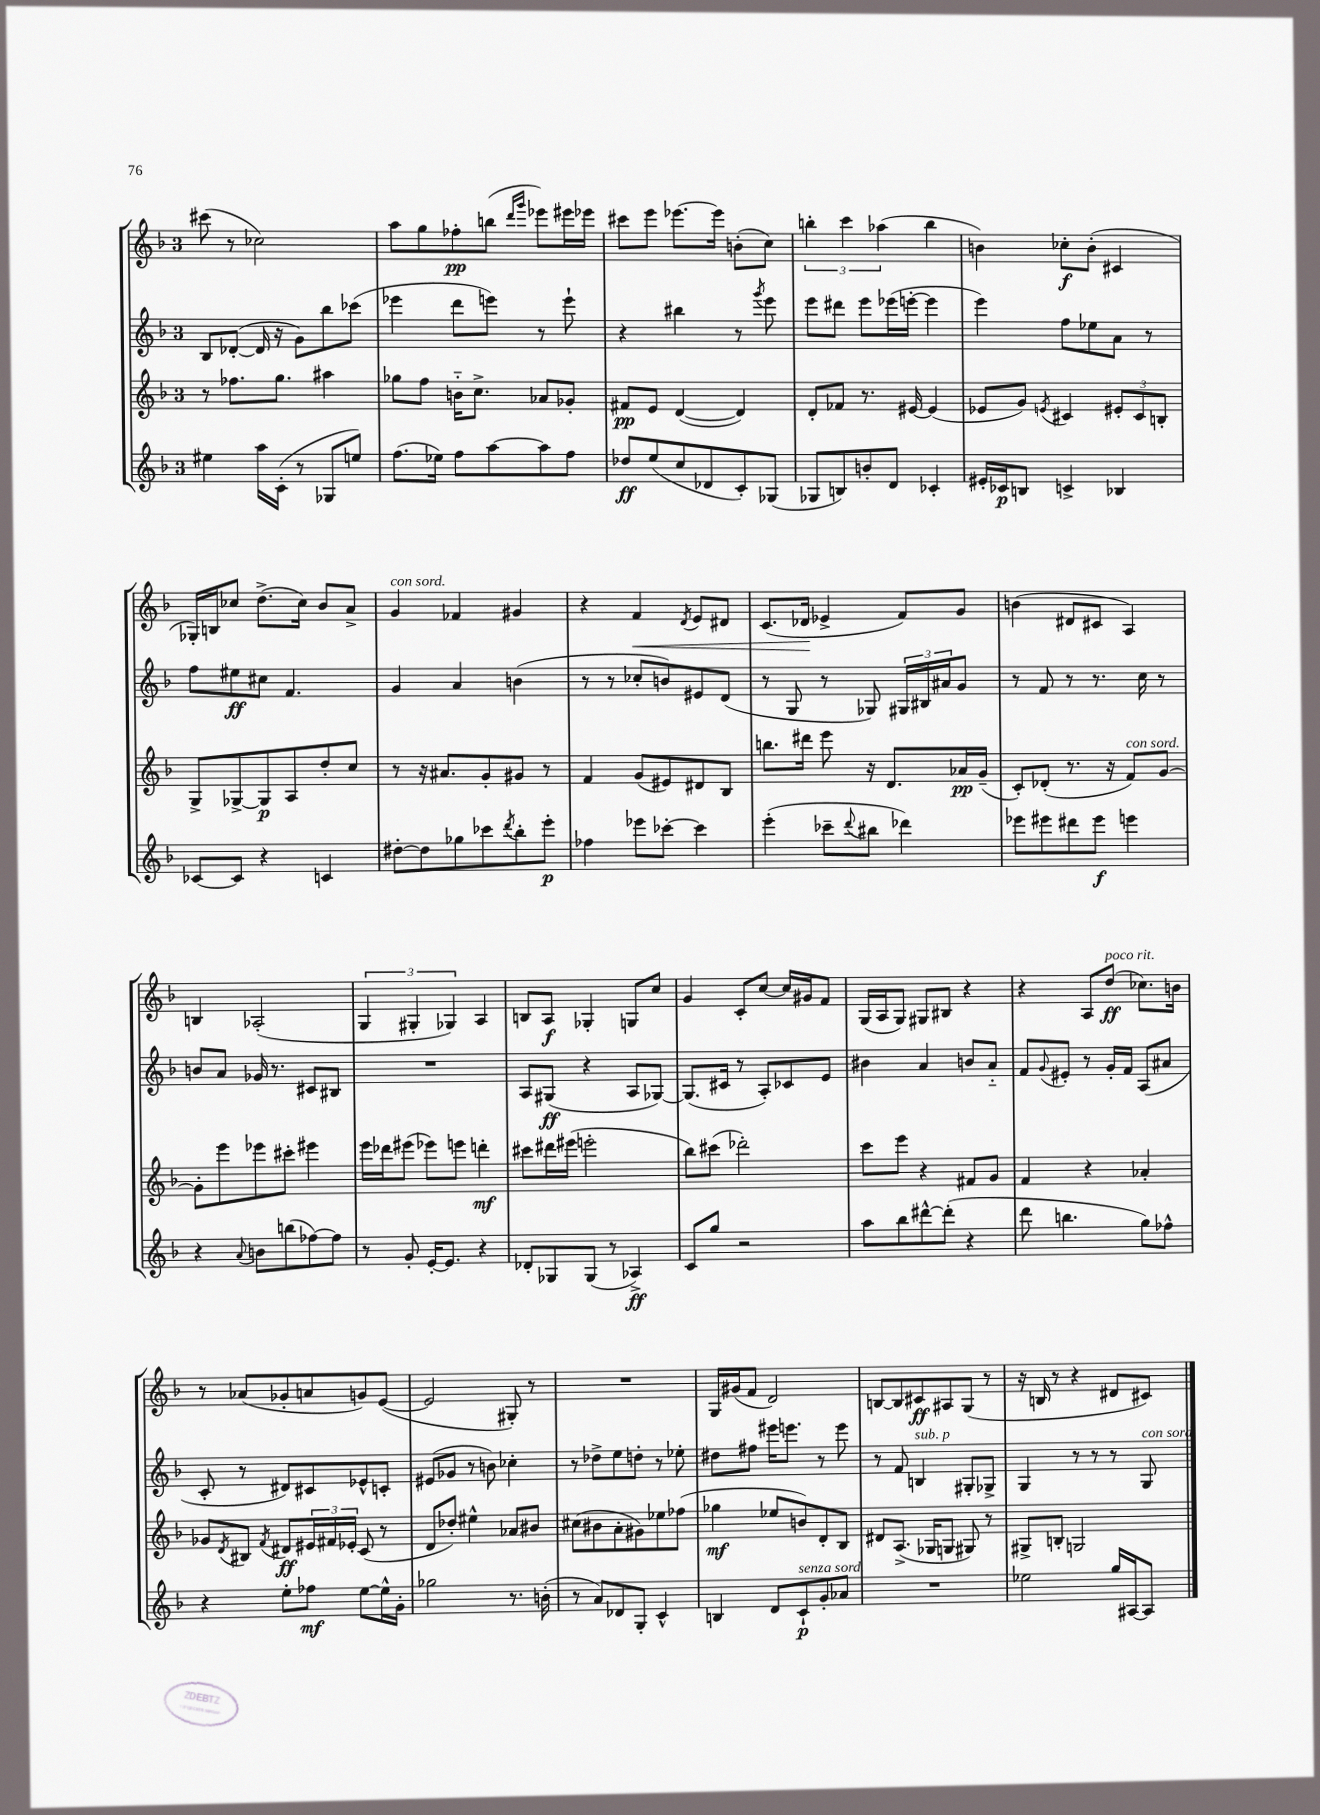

**kern	**kern	**kern	**kern
*staff4	*staff3	*staff2	*staff1
*clefG2	*clefG2	*clefG2	*clefG2
*k[b-]	*k[b-]	*k[b-]	*k[b-]
*M3/4	*M3/4	*M3/4	*M3/4
4ee#	8r	8B-	(8ccc#
.	8.ff-	([8d-'	8r
16aa	.	16d-]	2cc-)
(16c'	8.gg	16r	.
8r	.	8g)	.
8G-	4aa#	8bb-	.
8ee)	.	(8ccc-	.
=	=	=	=
(8.ff	8gg-	4eee-	8aa
.	8ff	.	8gg
16ee-)	.	.	.
8ff	16b'~	8ddd	8ff-'
.	8.cc^	.	.
[8aa	.	8eee)	(8bb
.	.	.	16qqddd
.	.	.	16qqggg
8aa]	8a-	8r	8eee-)
8ff	8g-'	8eee`	16eee#
.	.	.	16eee-
=	=	=	=
8dd-	8f#	4r	8ccc#
(8ee	8e	.	8eee
8cc	([4d	4bb#	[8.eee-
8d-	.	.	.
.	.	.	16eee-]
8c')	4d])	8r	(8b'
.	.	8qggg	.
(8G-	.	8eee	8cc)
=	=	=	=
8G-	8d'	8eee	6bb'
8B)	8f-	8ddd#	.
.	.	.	6ccc
8b'	8.r	8eee	.
.	.	.	(6aa-
8d	.	(16eee-	.
.	[16e#	[16eee'	.
4c-'	(4e#]	4eee]	4bb
=	=	=	=
16e#'	8e-	4eee)	4b)
16c-	.	.	.
8B	8g)	.	.
.	8qe	.	.
4c^	4c#	8ff	8cc-'
.	.	8ee-	(8b'
4B-	12e#'	8a	4c#
.	12c#	.	.
.	.	8r	.
.	12B'	.	.
=	=	=	=
[8c-	8G^	8ff	16G-')
.	.	.	16B
8c-]	[8G-^	8ee#	8cc-
4r	8G-]	8cc#	(8.dd^
.	8A	4.f	.
.	.	.	16cc-)
4c	8dd'	.	8b-
.	8cc	.	8a^
=	=	=	=
[8dd#'	8r	4g	4g
8dd#]	16r	.	.
.	8.a#	.	.
8gg-	.	4a	4f-
8ccc-	8g'	.	.
8qddd	.	.	.
8bb-'	8g#	(4b	4g#
8eee'	8r	.	.
=	=	=	=
4ff-	4f	8r	4r
.	.	8r	.
8eee-	(8g	8cc-'	4f
[8ccc-'	8e#)	8b)	.
.	.	.	8qd
4ccc-]	8d#	8e#	8e
.	8B-	(8d	8d#
=	=	=	=
(4eee'	8.bb	8r	(8.c
.	.	8G	.
.	16ddd#	.	16d-
8ccc-~	8eee	8r	4e-^
8qqddd	.	.	.
8bb#	16r	8G-)	.
.	8.d	.	.
4ddd-)	.	24G#	8f)
.	.	24B#	.
.	.	24a#	.
.	16a-	8g	8g
.	(16g~	.	.
=	=	=	=
8eee-	8c')	8r	(4b
8eee#	(8d-'	8f	.
8ddd#	8.r	8r	8d#
8eee#	.	8.r	8c#
.	16r	.	.
4eee	8f)	.	4A)
.	.	16cc	.
.	[8g	8r	.
=	=	=	=
4r	8g']	8b	4B
.	8eee	8a	.
8qqa	.	.	.
8b	8eee-	16g-	(2A-'
.	.	8.r	.
(8bb	8ccc#'	.	.
[8ff-)	4eee#	8c#	.
8ff-]	.	8B#	.
=	=	=	=
8r	16eee	2.r	6G
.	16ddd-	.	.
8g'	(8eee#	.	.
.	.	.	6G#'
[16e'	8eee-)	.	.
8.e]	.	.	.
.	.	.	6G-)
.	8eee	.	.
4r	4ddd'	.	4A
=	=	=	=
8d-'	8ccc#	8A	8B
8G-	16ddd#	(8G#	8A
.	(16eee#	.	.
(8G-	2eee'	4r	4G-'
8r	.	.	.
4A-^)	.	8A	8G
.	.	[8G-)	8cc
=	=	=	=
8c	8bb-)	(8.G-]	4g
8gg	(8ccc#	.	.
.	.	16c#	.
2r	2ddd-')	8r	8c'
.	.	8A')	[8cc
.	.	8c-	16cc]
.	.	.	16g#
.	.	8e	8f
=	=	=	=
8aa	8ccc	4b#	(16G
.	.	.	16A
8bb-	8eee	.	8G)
[8ddd#^^	4r	4a	8G#
(8ddd#']	.	.	8B#
4r	8f#	8b	4r
.	8g	8a'~	.
=	=	=	=
8ddd	4f	8f	4r
.	.	8qqg	.
4.bb	.	8e#'	.
.	4r	8r	8A
.	.	16g'	(8dd
.	.	16f	.
8gg)	4a-'	(8A	8.cc-)
8ff-^^	.	8a#	.
.	.	.	16b
=	=	=	=
4r	8g-	8c'	8r
.	8qd	.	.
.	8B#	8r	(8a-
.	8qf	.	.
8ee'	8d#	8d#)	8g-'
8ff-	24e#	8c#	8a
.	24f#	.	.
.	24e-'	.	.
[8ee	(8c	8e-^^	8g)
16ee^^]	8r	8c'	([8e
16g'	.	.	.
=	=	=	=
2gg-	8d	(8e#	2e]
.	8dd-')	8g-	.
.	4ee#^^	8r	.
.	.	8b)	.
8.r	8a-	4cc-'	8G#')
.	8b#	.	8r
(16b'	.	.	.
=	=	=	=
8r	(8cc#	8r	2.r
8a)	8b#	8dd-^	.
8d-	8a'	8ee	.
8G'	8g#)	8dd'	.
4c^^	8ee-	8r	.
.	(8ff-	8ee-'	.
=	=	=	=
4B	4gg-	8dd#	16G
.	.	.	(16g#
.	.	8ff#	8f
8d	8ee-	16eee#	2d)
.	.	8.eee	.
8c`	8b)	.	.
8g'	8d'	8r	.
8a-	8B-	8eee	.
=	=	=	=
2.r	8d#	8r	[8B
.	(8.A^	8f	8B]
.	.	4B	8c#
.	16G-	.	.
.	8G	.	8A#
.	8G#)	8G#'	(8G
.	8r	8G-^	8r
=	=	=	=
2ee-	8G#^	4G	16r
.	.	.	16B
.	8B'	.	8r
.	2G	8r	4r
.	.	8r	.
16gg	.	8r	8d#
[16A#	.	.	.
8A#]	.	8G	8c#)
==	==	==	==
*-	*-	*-	*-
